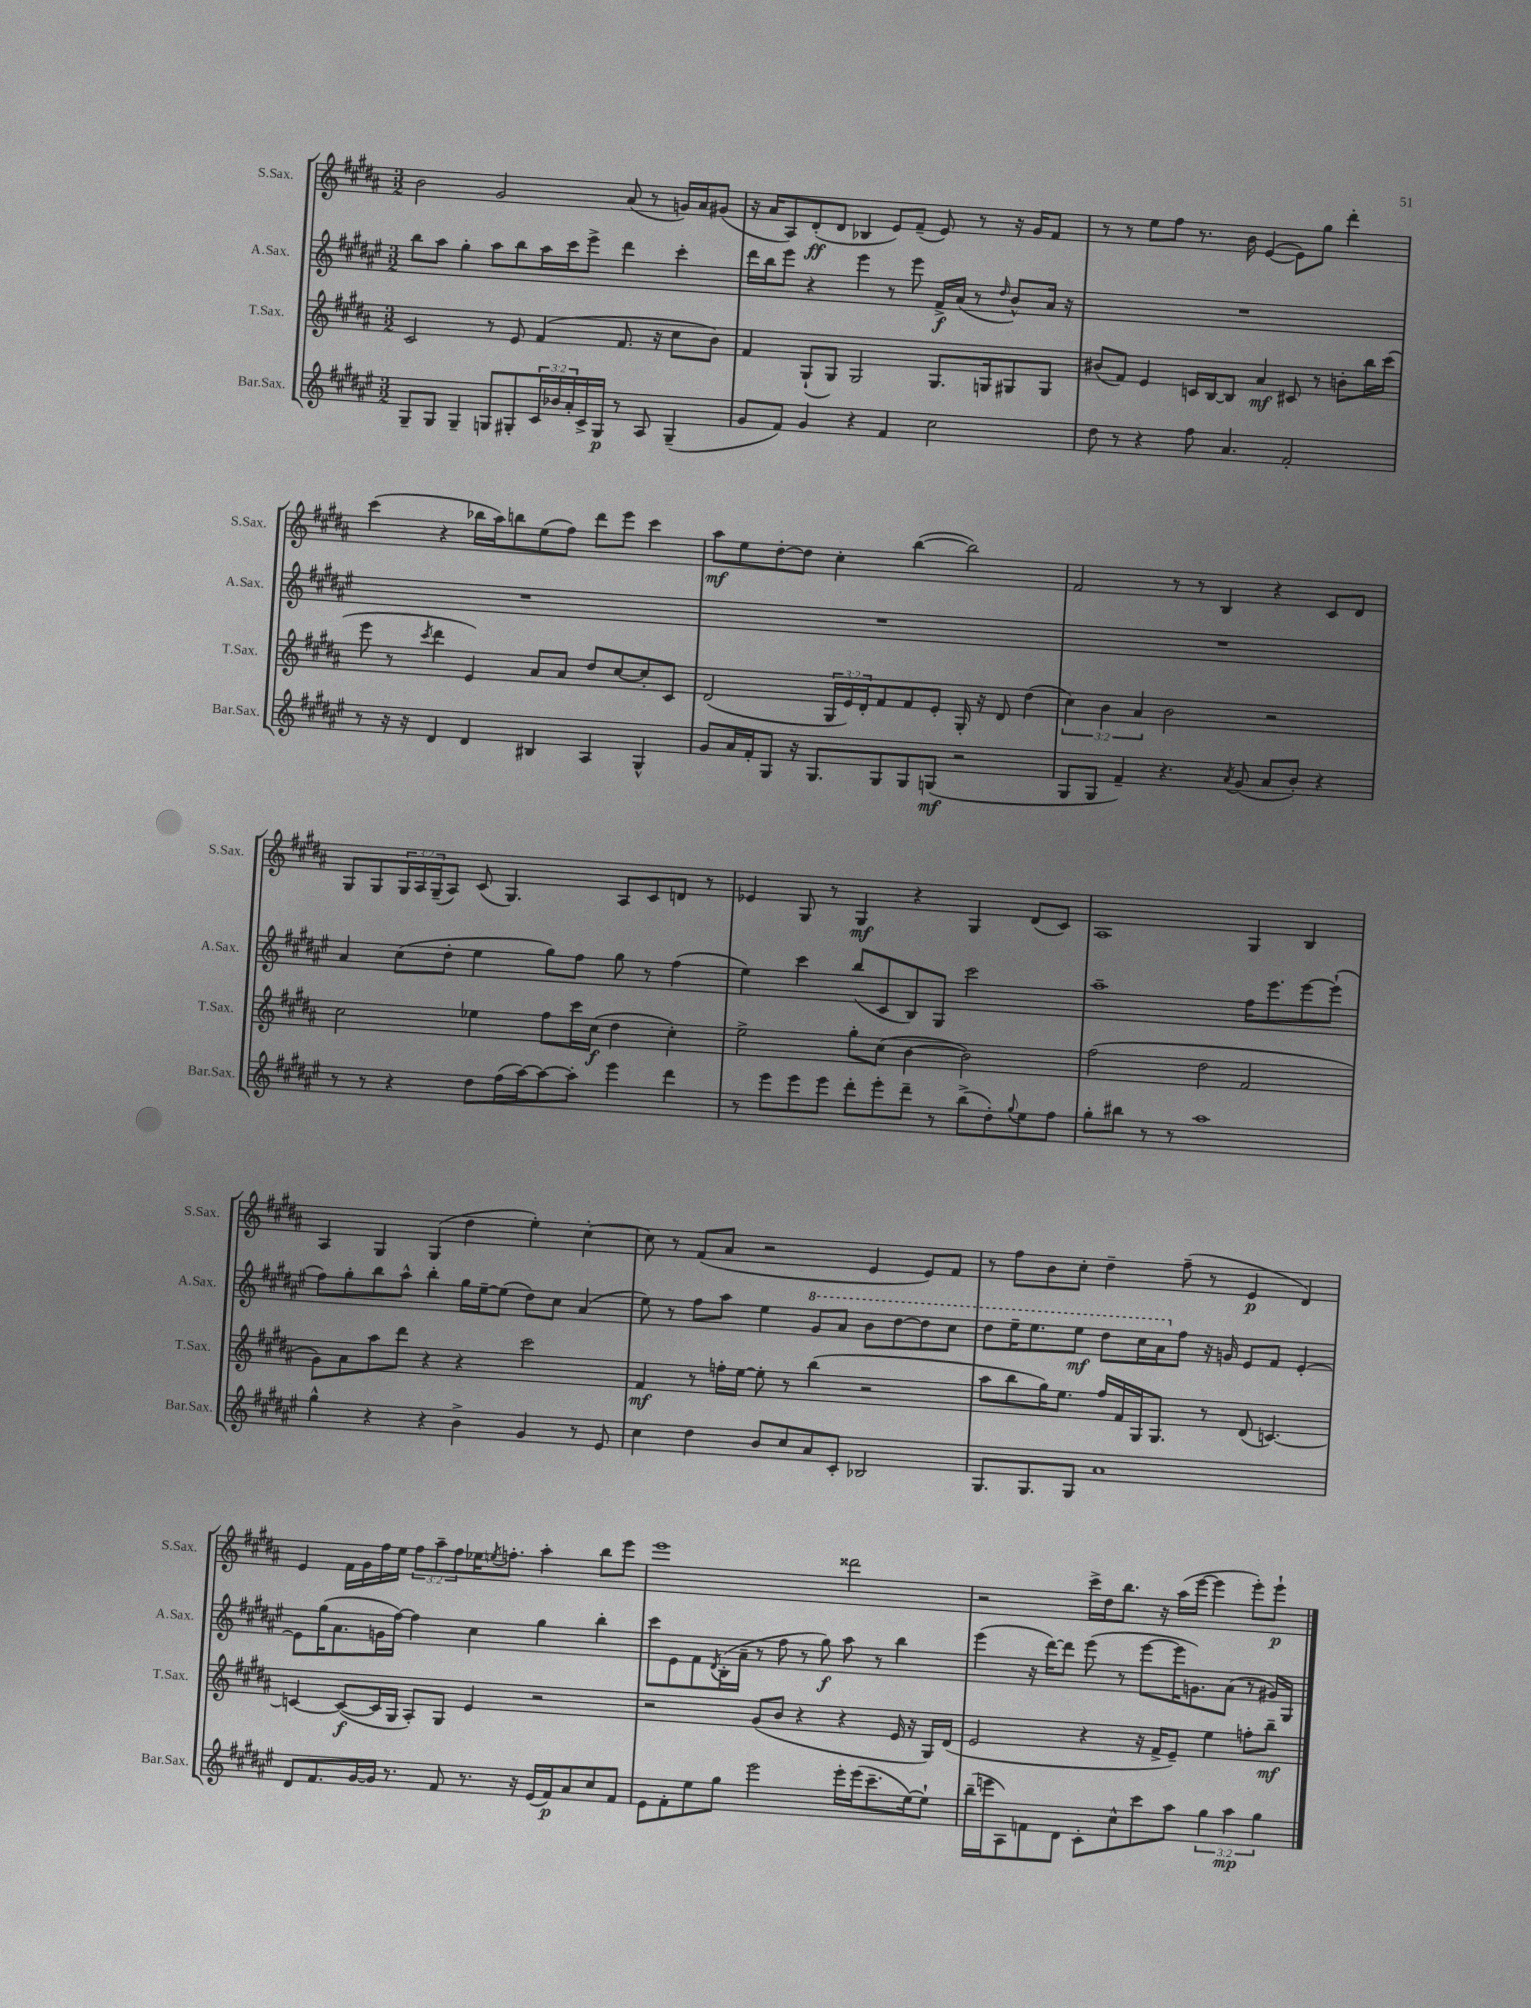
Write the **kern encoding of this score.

**kern	**dynam	**kern	**dynam	**kern	**dynam	**kern	**dynam
*part4	*part4	*part3	*part3	*part2	*part2	*part1	*part1
*staff4	*staff4	*staff3	*staff3	*staff2	*staff2	*staff1	*staff1
*I"Bar.Sax.	*	*I"T.Sax.	*	*I"A.Sax.	*	*I"S.Sax.	*
*I'Bar.Sax.	*	*I'T.Sax.	*	*I'A.Sax.	*	*I'S.Sax.	*
*clefG2	*	*clefG2	*	*clefG2	*	*clefG2	*
*k[f#c#g#d#a#e#]	*	*k[f#c#g#d#a#]	*	*k[f#c#g#d#a#e#]	*	*k[f#c#g#d#a#]	*
*M3/2	*	*M3/2	*	*M3/2	*	*M3/2	*
=3	=3	=3	=3	=3	=3	=3	=3
8G#~/L	.	2c#/	.	8bb\L	.	2b\	.
8G#/J	.	.	.	8aa#\J	.	.	.
4G#~/	.	.	.	4gg#'\	.	.	.
8Gn/L	.	8r	.	8aa#\L	.	2g#/	.
8G#X'/	.	8e/	.	8bb\	.	.	.
24c#/L	.	(4f#/	.	16aa#\L	.	.	.
24b-X/	.	.	.	.	.	.	.
.	.	.	.	16ccc#\J	.	.	.
24a#'/	.	.	.	.	.	.	.
16c#^/	.	.	.	8eee#^\J	.	.	.
16G#/JJ	p	.	.	.	.	.	.
8r	.	8.f#/	.	4ddd#\	.	(8a#/	.
8A#/	.	.	.	.	.	8r	.
.	.	16r	.	.	.	.	.
(4G#~/	.	8cc#\L	.	4ccc#'\	.	16gn/LL)	.
.	.	.	.	.	.	16a#/J	.
.	.	8b\J)	.	.	.	(8g#X/J	.
=4	=4	=4	=4	=4	=4	=4	=4
8g#/L	.	4f#/	.	16ddd#\LL	.	16r	.
.	.	.	.	16bb\J	.	16a#/KL	.
8f#/J)	.	.	.	8eee#\J	.	8A#/)	.
4g#/	.	(8G#`/L	.	4r	.	(8d#'/	ff
.	.	8G#/J)	.	.	.	8d#/J	.
4r	.	2G#/	.	4eee#\	.	4B-X/	.
4f#/	.	.	.	8r	.	8e/L)	.
.	.	.	.	8eee#\	.	(8f#~/J	.
2cc#\	.	8.G#/L	.	16f#^/LL	f	8e/)	.
.	.	.	.	(16a#/JJ	.	.	.
.	.	.	.	8r	.	8r	.
.	.	16Gn/k	.	.	.	.	.
.	.	.	.	16qqdd#/	.	.	.
.	.	8G#X/	.	8b^^/L)	.	16r	.
.	.	.	.	.	.	16g#/KL	.
.	.	8G#/J	.	16a#/Jk	.	8f#/J	.
.	.	.	.	16r	.	.	.
=5	=5	=5	=5	=5	=5	=5	=5
8dd#\	.	(8b#X/L	.	1.r	.	8r	.
8r	.	8f#/J)	.	.	.	8r	.
4r	.	4e/	.	.	.	8ee\L	.
.	.	.	.	.	.	8ff#\J	.
8ff#\	.	16cn/LL	.	.	.	8.r	.
.	.	[16B/J	.	.	.	.	.
4.a#/	.	8B/J]	.	.	.	.	.
.	.	.	.	.	.	16b\	.
.	.	4a#/	mf	.	.	([4e/	.
2f#'/	.	8c#X/	.	.	.	8e\L])	.
.	.	8r	.	.	.	8gg#\J	.
.	.	8bn'\L	.	.	.	4ddd#'\	.
.	.	16bb\L	.	.	.	.	.
.	.	(16ccc#\JJ	.	.	.	.	.
!!LO:LB:g=z
=6	=6	=6	=6	=6	=6	=6	=6
8r	.	8eee\	.	1.r	.	(4ccc#\	.
16r	.	8r	.	.	.	.	.
16r	.	.	.	.	.	.	.
.	.	8qccc#/	.	.	.	.	.
4d#/	.	4ddd#\	.	.	.	4r	.
4d#/	.	4e/)	.	.	.	16bb-X\LL	.
.	.	.	.	.	.	16aa#\J)	.
.	.	.	.	.	.	8bbn\	.
4B#X/	.	8a#/L	.	.	.	(8ee\	.
.	.	8a#/J	.	.	.	8ff#\J)	.
4A#/	.	8dd#/L	.	.	.	8ddd#\L	.
.	.	[8cc#/	.	.	.	8eee\J	.
4G#^^/	.	8cc#'/]	.	.	.	4ccc#\	.
.	.	8c#/J	.	.	.	.	.
=7	=7	=7	=7	=7	=7	=7	=7
8g#/L	.	(2d#/	.	1.r	.	8aa#\L	mf
16a#/L	.	.	.	.	.	8ee\	.
16f#'/J	.	.	.	.	.	.	.
8G#/J	.	.	.	.	.	[8dd#'\	.
16r	.	.	.	.	.	8dd#\J]	.
8.G#/L	.	.	.	.	.	.	.
.	.	24G#/LL	.	.	.	4cc#'\	.
.	.	24e/)	.	.	.	.	.
.	.	24d#'/J	.	.	.	.	.
8G#/	.	8f#/	.	.	.	.	.
8G#/	.	8f#/	.	.	.	([4bb\	.
(8Gn/J	mf	8e'/J	.	.	.	.	.
2r	.	16G#'/	.	.	.	2bb\])	.
.	.	16r	.	.	.	.	.
.	.	8d#/	.	.	.	.	.
.	.	(4dd#\	.	.	.	.	.
=8	=8	=8	=8	=8	=8	=8	=8
8G#/L	.	6cc#\)	.	1.r	.	2f#/	.
8G#/J	.	.	.	.	.	.	.
.	.	6b\	.	.	.	.	.
4f#~/)	.	.	.	.	.	.	.
.	.	6a#/	.	.	.	.	.
4.r	.	2b\	.	.	.	8r	.
.	.	.	.	.	.	8r	.
.	.	.	.	.	.	4B/	.
8qa#/	.	.	.	.	.	.	.
(8g#/	.	.	.	.	.	.	.
8a#/L	.	2r	.	.	.	4r	.
8b'/J)	.	.	.	.	.	.	.
4r	.	.	.	.	.	8c#/L	.
.	.	.	.	.	.	8d#/J	.
!!LO:LB:g=z
=9	=9	=9	=9	=9	=9	=9	=9
8r	.	2cc#\	.	4a#/	.	8G#/L	.
8r	.	.	.	.	.	8G#/	.
4r	.	.	.	(8cc#\L	.	24G#/L	.
.	.	.	.	.	.	24A#/	.
.	.	.	.	.	.	(24G#~/J	.
.	.	.	.	8dd#'\J	.	8A#/J)	.
8dd#\L	.	4ee-X\	.	4ee#\	.	(8c#/	.
(16ff#\L	.	.	.	.	.	4.G#/)	.
[16aa#\J)	.	.	.	.	.	.	.
8aa#\_	.	8ff#\L	.	8gg#\L)	.	.	.
8aa#'\J]	.	16ccc#\L	.	8ff#\J	.	.	.
.	.	(16cc#\JJ	f	.	.	.	.
4eee#\	.	4dd#\	.	8gg#\	.	8A#/L	.
.	.	.	.	8r	.	8c#/	.
4ddd#\	.	4cc#'\)	.	(4ff#\	.	8dn/J	.
.	.	.	.	.	.	8r	.
=10	=10	=10	=10	=10	=10	=10	=10
8r	.	2ee^\	.	4ee#\)	.	4e-X/	.
8eee#\L	.	.	.	.	.	.	.
8eee#\	.	.	.	4ccc#\	.	8G#/	.
8eee#\J	.	.	.	.	.	8r	.
8ddd#'\L	.	8gg#'\L	.	(8bb/L	.	4G#/	mf
8eee#'\	.	(8cc#\J	.	8c#/	.	.	.
8ddd#~\J	.	[4b\	.	8B/)	.	4r	.
8r	.	.	.	8G#/J	.	.	.
(8bb^\L	.	2b\])	.	2ccc#\	.	4G#/	.
8dd#'\)	.	.	.	.	.	.	.
8qqgg#/	.	.	.	.	.	.	.
8ee#\	.	.	.	.	.	(8d#/L	.
8ff#\J	.	.	.	.	.	8c#/J)	.
=11	=11	=11	=11	=11	=11	=11	=11
8gg#'\L	.	(2ff#\	.	1aa#~	.	1A#	.
8bb#X\J	.	.	.	.	.	.	.
8r	.	.	.	.	.	.	.
8r	.	.	.	.	.	.	.
1aa#	.	2dd#\	.	.	.	.	.
.	.	2f#/	.	16ff#\KL	.	4G#/	.
.	.	.	.	8.eee#\	.	.	.
.	.	.	.	[8eee#\	.	4B/	.
.	.	.	.	(8eee#`\J]	.	.	.
!!LO:LB:g=z
=12	=12	=12	=12	=12	=12	=12	=12
4gg#^^\	.	8g#\L)	.	8ff#\L)	.	4A#/	.
.	.	8a#\	.	8gg#'\	.	.	.
4r	.	8aa#\	.	8bb\	.	4G#/	.
.	.	8ddd#\J	.	8aa#^^\J	.	.	.
4r	.	4r	.	4bb'\	.	(4G#/	.
4b^\	.	4r	.	16gg#\LL	.	4dd#\	.
.	.	.	.	[16ee#~\J	.	.	.
.	.	.	.	(8ee#\J]	.	.	.
4g#/	.	2ccc#\	.	8dd#\L)	.	4ee'\)	.
.	.	.	.	8cc#\J	.	.	.
8r	.	.	.	(4a#/	.	[4cc#'\	.
8e#/	.	.	.	.	.	.	.
=13	=13	=13	=13	=13	=13	=13	=13
4cc#\	.	4f#/	mf	8ee#\)	.	8cc#\]	.
.	.	.	.	8r	.	8r	.
4dd#\	.	8r	.	8ff#\L	.	(8f#/L	.
.	.	16ffn'\LL	.	8aa#\J	.	8a#/J	.
.	.	[16ee\JJ	.	.	.	.	.
8b/L	.	8ee'\]	.	4ee#\	.	2r	.
8cc#/	.	8r	.	.	.	.	.
*	*	*	*	*8va	*	*	*
8a#/	.	(4bb\	.	8gg#/L	.	.	.
8c#'/J	.	.	.	8aa#/J	.	.	.
2B-X/	.	2r	.	8bb\L	.	4e/	.
.	.	.	.	[8ddd#\	.	.	.
.	.	.	.	8ddd#\]	.	8e/L)	.
.	.	.	.	8ccc#\J	.	8f#/J	.
=14	=14	=14	=14	=14	=14	=14	=14
8.G#/L	.	8aa#\L	.	8ddd#\L	.	8r	.
.	.	8bb\	.	16eee#~\K	.	8ff#\L	.
8.G#/	.	.	.	8.eee#\	.	.	.
.	.	16gg#\K)	.	.	.	8b\	.
.	.	8.ee\J	.	.	.	.	.
8G#/J	.	.	.	8eee#\J	mf	8cc#'\J	.
1a#	.	16ff#/LL	.	8ddd#\L	.	4dd#~\	.
.	.	16f#/	.	.	.	.	.
.	.	16G#/J	.	16ccc#\L	.	.	.
.	.	8.G#/J	.	16aa#\J	.	.	.
*	*	*	*	*X8va	*	*	*
.	.	.	.	8ff#\J	.	(8ff#~\	.
.	.	8r	.	16r	.	8r	.
.	.	.	.	16gn/	.	.	.
.	.	(8d#/	.	8e#/L	.	4e/	p
.	.	[4.cn/)	.	8f#/J	.	.	.
.	.	.	.	[4e#'/	.	4d#/)	.
!!LO:LB:g=z
=15	=15	=15	=15	=15	=15	=15	=15
8d#/L	.	4cn/_	.	8e#\L]	.	4e/	.
8.f#/	.	.	.	(16gg#\K	.	.	.
.	.	.	.	8.a#\	.	.	.
.	.	(8c/L_	f	.	.	16f#\LL	.
[16g#/L	.	.	.	.	.	16g#\	.
16g#/JJ]	.	16c/L]	.	16gn\L	.	16ff#\	.
8.r	.	16G#/JJ	.	[16ff#\JJ)	.	16ee\JJ	.
.	.	8A#'/L)	.	4ff#\]	.	12ff#\L	.
.	.	.	.	.	.	12aa#~\	.
8f#/	.	8G#/J	.	.	.	.	.
.	.	.	.	.	.	12ff#\	.
8.r	.	4e/	.	4cc#\	.	16ee-X\K	.
.	.	.	.	.	.	8qeen/	.
.	.	.	.	.	.	8.ffn'\J	.
16r	.	.	.	.	.	.	.
(16e#/LL	.	2r	.	4gg#\	.	4aa#'\	.
16f#/J)	p	.	.	.	.	.	.
8a#/	.	.	.	.	.	.	.
8cc#/	.	.	.	4bb'\	.	8bb\L	.
8f#/J	.	.	.	.	.	8eee\J	.
=16	=16	=16	=16	=16	=16	=16	=16
8e#\L	.	2r	.	8ccc#\L	.	1eee	.
8f#'\	.	.	.	8e#\	.	.	.
8ee#\	.	.	.	8f#\	.	.	.
.	.	.	.	8qd#/	.	.	.
8gg#\J	.	.	.	(16B'\L	.	.	.
.	.	.	.	16a#~\JJ	.	.	.
2eee#\	.	(8g#/L	.	8r	.	.	.
.	.	8b/J	.	8ff#\	.	.	.
.	.	4r	.	8r	.	.	.
.	.	.	.	8gg#\)	f	.	.
16eee#'\LL	.	4r	.	8aa#\	.	2ddd##X\	.
(16eee#\J	.	.	.	.	.	.	.
8.ccc#~\	.	.	.	8r	.	.	.
.	.	16e/	.	4bb\	.	.	.
[16ee#\k)	.	16r	.	.	.	.	.
8ee#`\J]	.	16G#/LL)	.	.	.	.	.
.	.	(16d#/JJ	.	.	.	.	.
=17	=17	=17	=17	=17	=17	=17	=17
(16bb~\LL	.	2e/	.	(4eee#\	.	2r	.
16eeen\J	.	.	.	.	.	.	.
8A#\)	.	.	.	.	.	.	.
8fn\	.	.	.	16r	.	.	.
.	.	.	.	[16ddd#\KL)	.	.	.
8d#\J	.	.	.	8ddd#\J]	.	.	.
8c#'\L	.	4r	.	(8eee#\	.	16ccc#^\LL	.
.	.	.	.	.	.	16dd#\J	.
8cc#^^\	.	.	.	8r	.	8.bb\J	.
8ccc#\	.	16r	.	[8eee#\L	.	.	.
.	.	16f#^/KL	.	.	.	16r	.
8aa#\J	.	8e~/J)	.	16eee#\K]	.	(16aa#\LL	.
.	.	.	.	8.gn\)	.	[16eee\JJ	.
6gg#\	.	4ee\	.	.	.	4eee\]	.
.	.	.	.	(8a#\J	.	.	.
6aa#\	mp	.	.	.	.	.	.
.	.	8ffn'\L	.	8r	.	8eee'\L)	.
6gg#\	.	.	.	.	.	.	.
.	.	8bb~\J	mf	16g#X/LL)	.	8eee`\J	p
.	.	.	.	16G#/JJ	.	.	.
==	==	==	==	==	==	==	==
*-	*-	*-	*-	*-	*-	*-	*-
